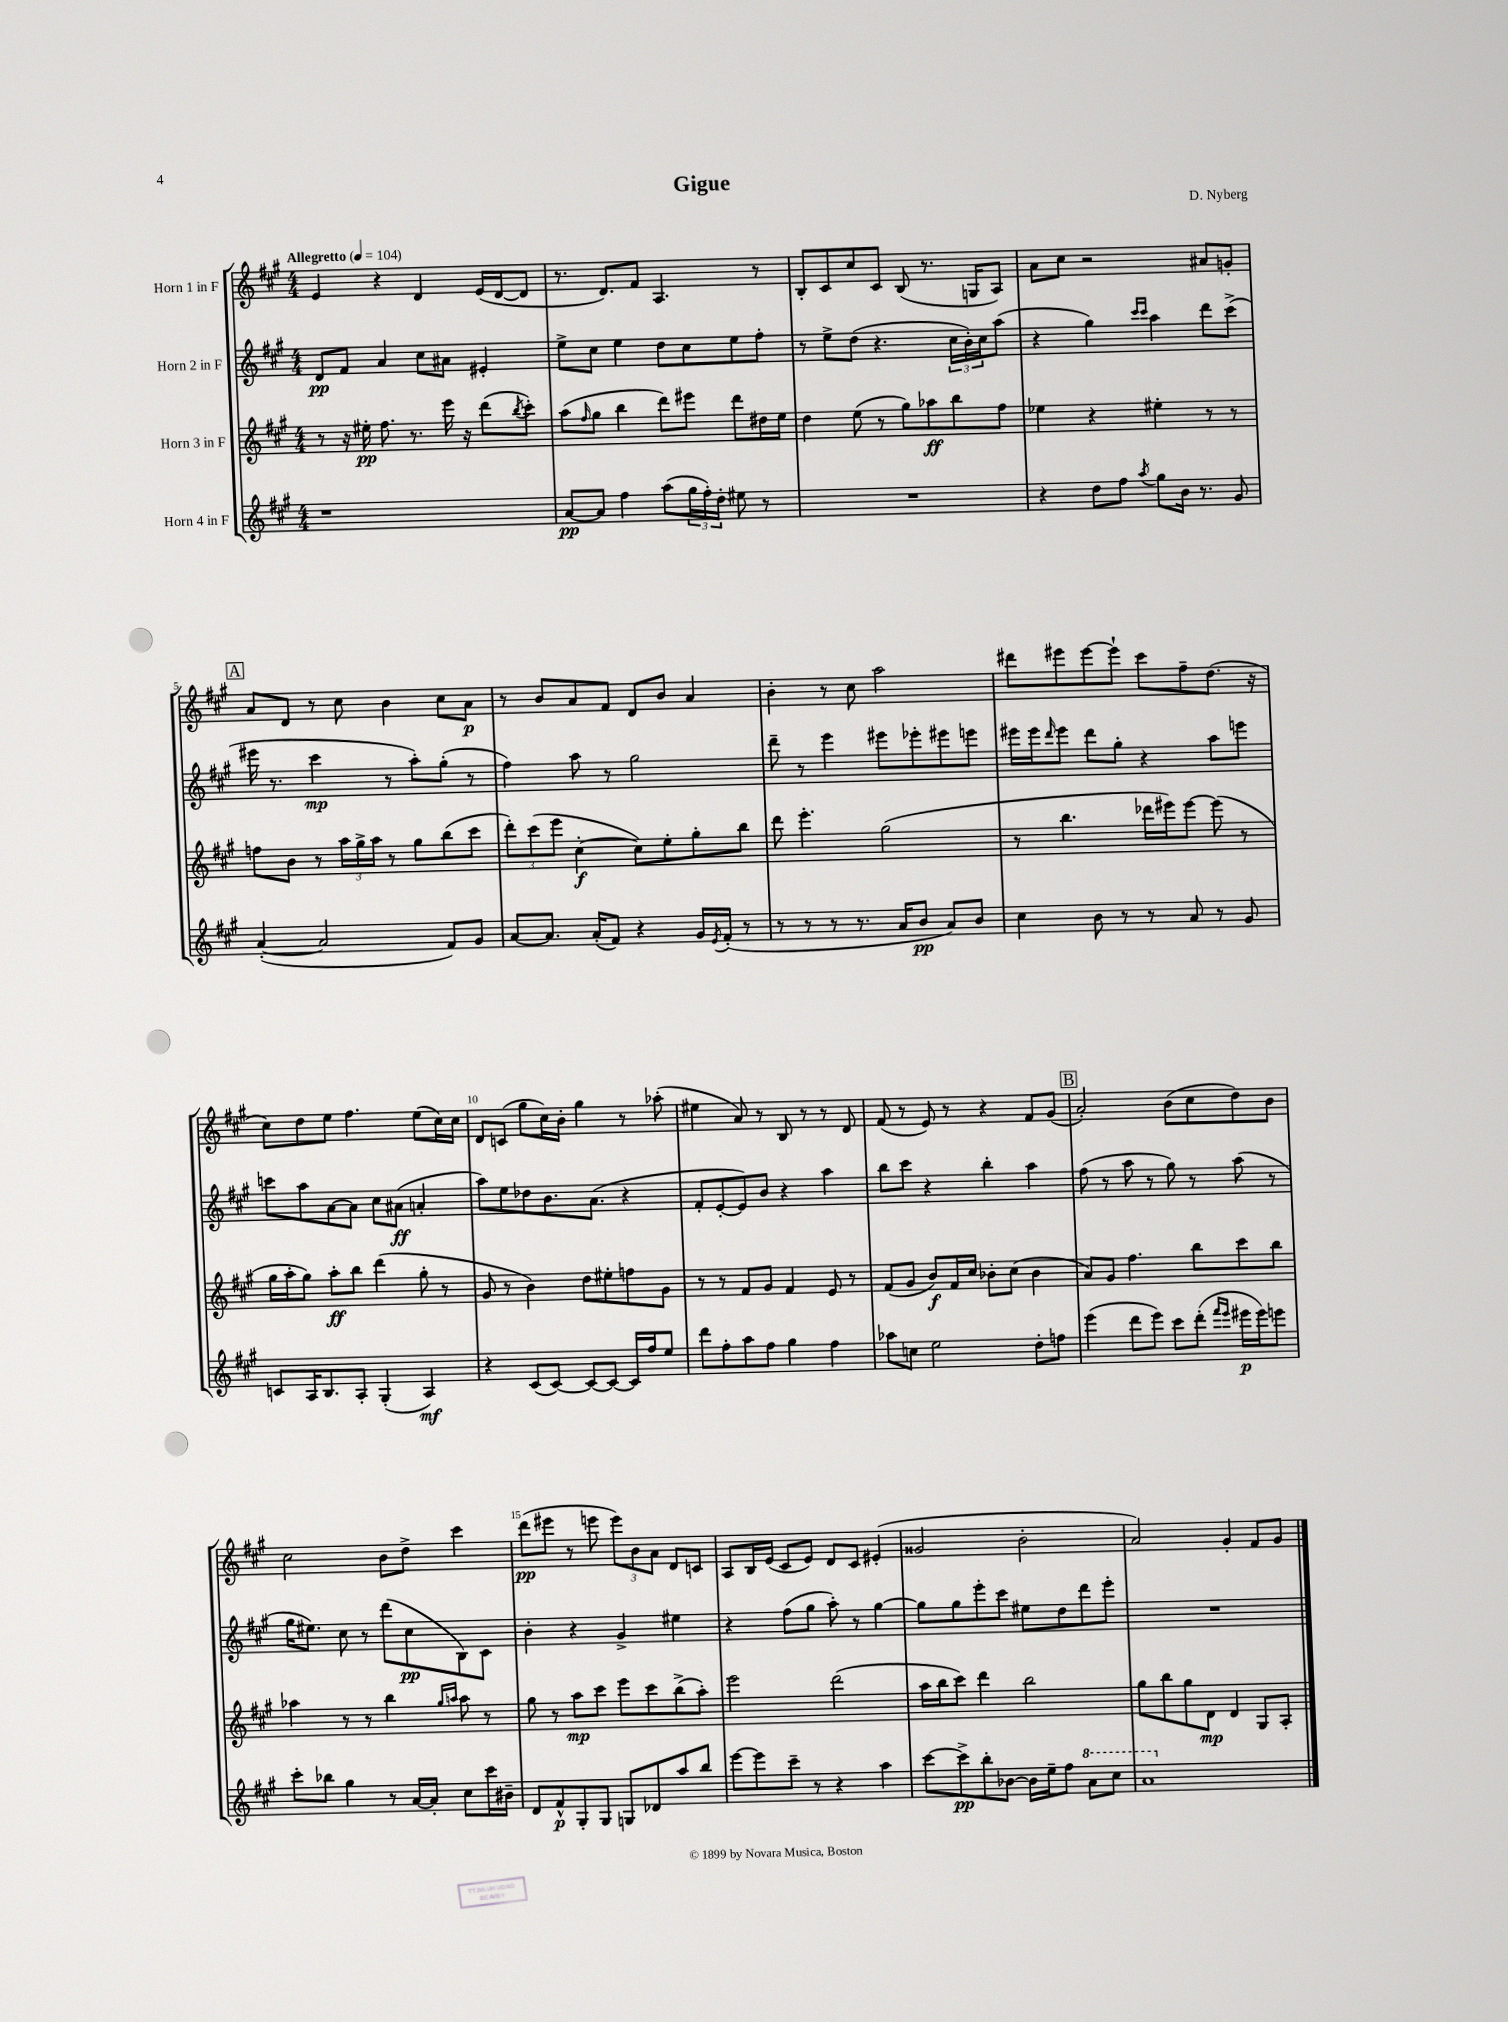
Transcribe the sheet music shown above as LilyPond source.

\header { title = "Gigue" composer = "D. Nyberg" }
<<
\new StaffGroup <<
\new Staff = "s0" \with { instrumentName = "Horn 1 in F" } {
    \clef treble \key a \major \numericTimeSignature \time 4/4 \tempo "Allegretto" 4 = 104
    e'4 r4 d'4 e'16( d'16~ d'8 |
    r8. d'8.) fis'8 a4. r8 |
    b8-. cis'8 cis''8 cis'8 b8( r8. g16 a8) |
    a'8 cis''8 r2 ais'8 g'8-. |
    \mark \markup { \box "A" } a'8 d'8 r8 cis''8 b'4 cis''8 a'8\p |
    r8 b'8 a'8 fis'8 d'8 b'8 a'4 |
    b'4-. r8 cis''8 a''2 |
    dis'''8 eis'''8 eis'''8~ eis'''8-! cis'''8 fis''8-- d''8.( r16 |
    cis''8) d''8 e''8 fis''4. e''8( cis''16) cis''16 |
    d'8 c'8( gis''8 cis''16) b'16-. gis''4 r8 aes''8-.( |
    eis''4 a'8) r8 b8 r8 r8 d'8 |
    fis'8( r8 e'8) r8 r4 fis'8 gis'8( |
    \mark \markup { \box "B" } a'2-.) b'8( cis''8 d''8) b'8 |
    cis''2 b'8 d''8-> cis'''4 |
    d'''8\pp( eis'''8 r8 e'''8 \tuplet 3/2 { e'''8) b'8 a'8 } d'8 c'8 |
    a8 b16 e'16( cis'8 e'8) d'8 cis'8 eis'4-.( |
    gisis'2 b'2-. |
    a'2) gis'4-. fis'8 gis'8 \bar "|." |
}
\new Staff = "s1" \with { instrumentName = "Horn 2 in F" } {
    \clef treble \key a \major \numericTimeSignature \time 4/4
    d'8\pp fis'8 a'4 cis''8 ais'8 eis'4-. |
    e''8-> cis''8 e''4 d''8 cis''8 e''8 fis''8-. |
    r8 e''8-> d''8( r4. \tuplet 3/2 { cis''16 b'16-.) cis''16 } a''8( |
    r4 gis''4) \grace { cis'''16 cis'''16 } a''4 d'''8 cis'''8->( |
    \mark \markup { \box "A" } eis'''16 r8. cis'''4\mp r8 a''8-.) gis''8-.( r8 |
    fis''4) a''8 r8 gis''2 |
    d'''8-- r8 e'''4 eis'''8 ees'''8-. eis'''8 e'''8 |
    eis'''16 eis'''16 \grace { d'''16 } eis'''8 d'''8 gis''8-. r4 a''8 e'''8 |
    c'''8 a''8 a'8~ a'8 cis''8 ais'8\ff( a'4-. |
    a''8) e''8 des''8 b'8. a'8.( r4 |
    fis'8-. e'8~-. e'8) b'8 r4 a''4 |
    b''8 cis'''8 r4 b''4-. a''4 |
    \mark \markup { \box "B" } fis''8( r8 a''8 r8 gis''8) r8 a''8( r8 |
    gis''16 eis''8.) cis''8 r8 d'''8( cis''8\pp b8) cis'8 |
    b'4-. r4 gis'4-> eis''4 |
    r4 fis''8( gis''8 a''8-.) r8 gis''4~ |
    gis''8 gis''8 e'''8-. cis'''8 eis''8 d''8 d'''8 e'''8-. |
    R1 \bar "|." |
}
\new Staff = "s2" \with { instrumentName = "Horn 3 in F" } {
    \clef treble \key a \major \numericTimeSignature \time 4/4
    r8 r16 eis''16-.\pp fis''8. r8. e'''16 r16 d'''8( \acciaccatura { b''8 } cis'''8-.) |
    a''8( \grace { fis''16 } gis''8 b''4 d'''8) eis'''8 d'''8 dis''16 e''16 |
    d''4 e''8( r8 gis''8) aes''8\ff b''8 fis''8 |
    ees''4 r4 eis''4-. r8 r8 |
    \mark \markup { \box "A" } f''8 b'8 r8 \tuplet 3/2 { a''16 gis''16-> a''16 } r8 gis''8 b''8( cis'''8 |
    \tuplet 3/2 { d'''8-.) cis'''8( e'''8 } cis''4~-.\f cis''8) e''8-. gis''8-. b''8 |
    d'''8 e'''4.-. gis''2( |
    r8 b''4. des'''16 eis'''16) eis'''8~ eis'''8( r8 |
    gis''16 a''16-. gis''8) a''8-.\ff b''8 d'''4( gis''8-. r8 |
    gis'8 r8 b'4) d''8 eis''8-. f''8 gis'8 |
    r8 r8 fis'8 gis'8 fis'4 e'8 r8 |
    fis'8( gis'8 b'8\f) fis'16 cis''16 bes'8-. cis''8( bes'4 |
    \mark \markup { \box "B" } a'8) gis'8 fis''4. b''8 cis'''8 b''8 |
    aes''4 r8 r8 b''4 \grace { gis''16 a''16 } a''8 r8 |
    gis''8 r8 a''8\mp cis'''8 e'''8 cis'''8 b''8->( a''8-.) |
    e'''2 d'''2( |
    a''16 b''16 cis'''8) d'''4 b''2 |
    gis''8 b''8 gis''8 d'8\mp d'4 gis8 a8-. \bar "|." |
}
\new Staff = "s3" \with { instrumentName = "Horn 4 in F" } {
    \clef treble \key a \major \numericTimeSignature \time 4/4
    r1 |
    a'8~\pp a'8 fis''4 a''8( \tuplet 3/2 { gis''16 fis''16-.) d''16-. } eis''8 r8 |
    R1 |
    r4 d''8 fis''8 \acciaccatura { a''8 } gis''8 b'16 r8. gis'8 |
    \mark \markup { \box "A" } a'4~-.( a'2 fis'8) gis'8 |
    a'8~ a'8. a'16-.( fis'8) r4 gis'16 \acciaccatura { e'8 } fis'16-.( r8 |
    r8 r8 r8 r8. a'16 b'8\pp a'8) b'8 |
    cis''4 b'8 r8 r8 a'8 r8 gis'8 |
    c'8 a16 b8. a8-. gis4-.( a4\mf) |
    r4 cis'8( cis'8~) cis'8~ cis'8~ cis'16 fis''16 e''8 |
    d'''8 fis''8-. a''8 fis''8 gis''4 fis''4 |
    aes''8 c''8 e''2 d''8-. f''8 |
    \mark \markup { \box "B" } e'''4( d'''8 e'''8) cis'''8 d'''8-.( \grace { fis'''16 e'''16 } eis'''16\p eis'''16) e'''8 |
    cis'''8-. bes''8 gis''4 r8 a'16~ a'16-. cis''8 cis'''16 bis'16-- |
    d'8 fis'8-^\p gis8-. gis8 g8 des'8 a''8 b''8 |
    e'''8~ e'''8 cis'''8-- r8 r4 a''4 |
    cis'''8~ cis'''8->\pp b''8-. bes'8~ bes'16 e''16-- fis''8 \ottava #1 a''8 cis'''8 |
    a''1 \ottava #0 \bar "|." |
}
>>
>>
\layout { \context { \Score \override BarNumber.break-visibility = ##(#f #t #t) barNumberVisibility = #(every-nth-bar-number-visible 5) } }
